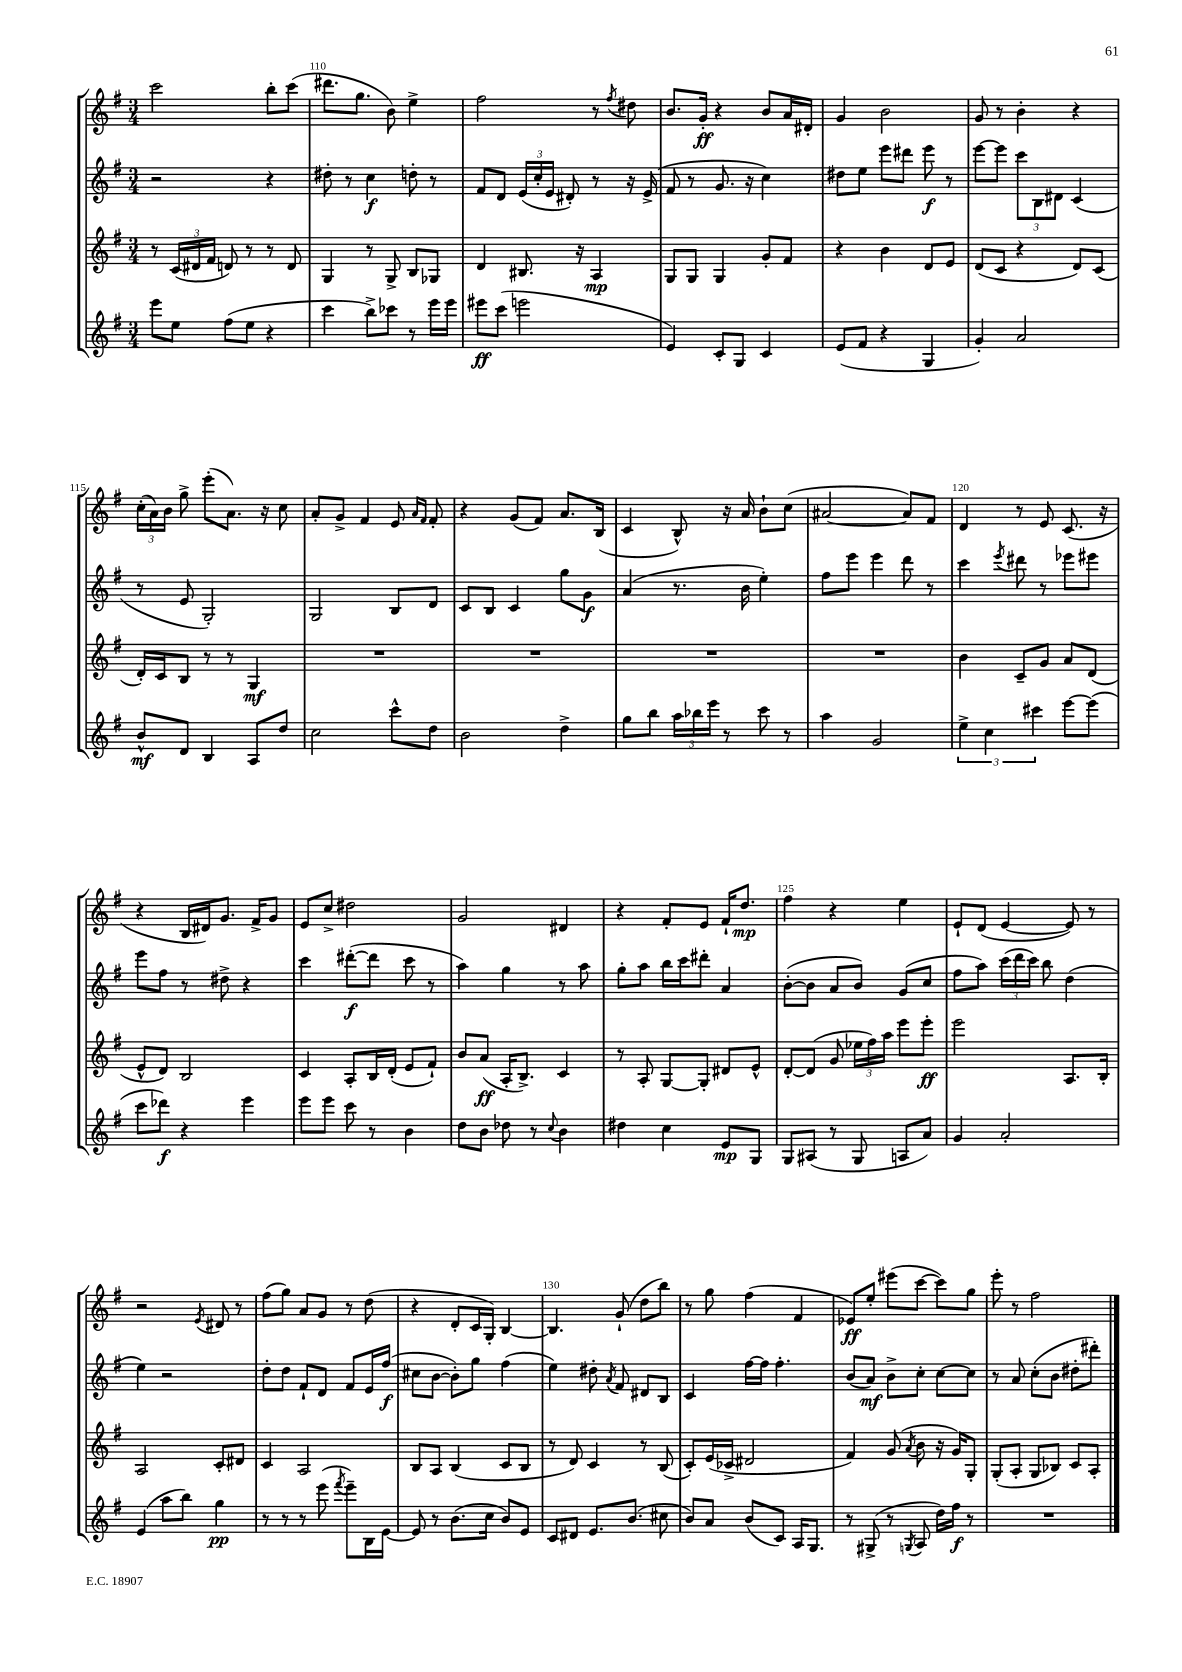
<<
\new StaffGroup <<
\new Staff = "s0" {
    \clef treble \key g \major \numericTimeSignature \time 3/4
    \autoBeamOff c'''2 b''8[-. c'''8]( |
    dis'''8.[ g''8.] b'8) e''4-> |
    fis''2 r8 \acciaccatura { fis''8 } dis''8 |
    b'8.[ g'16]-.\ff r4 b'8[ a'16 dis'16]-. |
    g'4 b'2 |
    g'8 r8 b'4-. r4 |
    \tuplet 3/2 { c''16[-.( a'16) b'16] } g''8-> e'''8[-.( a'8.]) r16 c''8 |
    a'8[-. g'8]-> fis'4 e'8 \grace { a'16[ fis'16] } fis'8-. |
    r4 g'8[( fis'8]) a'8.[ b16]( |
    c'4 b8-^) r16 a'16 b'8[-! c''8]( |
    ais'2~ ais'8[) fis'8] |
    d'4 r8 e'8 c'8.( r16 |
    r4 b16[ dis'16) g'8.] fis'16[-> g'8] |
    e'8[ c''8]-> dis''2 |
    g'2 dis'4 |
    r4 fis'8[-. e'8] fis'16[-! d''8.]\mp |
    fis''4 r4 e''4 |
    e'8[-! d'8]( e'4~ e'8) r8 |
    r2 \acciaccatura { e'8 } dis'8 r8 |
    fis''8[( g''8]) a'8[ g'8] r8 d''8( |
    r4 d'8[-. c'16 g16]-.) b4~ |
    b4. g'8-!( d''8[ b''8]) |
    r8 g''8 fis''4( fis'4 |
    ees'8[\ff) e''8]-. eis'''8[( c'''8]~ c'''8[) g''8] |
    e'''8-. r8 fis''2 \bar "|." |
}
\new Staff = "s1" {
    \clef treble \key g \major \numericTimeSignature \time 3/4
    \autoBeamOff r2 r4 |
    dis''8-. r8 c''4\f d''8-. r8 |
    fis'8[ d'8] \tuplet 3/2 { e'16[( c''16-. e'16] } dis'8-.) r8 r16 e'16->( |
    fis'8 r8 g'8. r16 c''4) |
    dis''8[ e''8] e'''8[ dis'''8] e'''8\f r8 |
    e'''8[~ e'''8] \tuplet 3/2 { c'''8[ b8 dis'8] } c'4( |
    r8 e'8 g2-.) |
    g2 b8[ d'8] |
    c'8[ b8] c'4 g''8[ g'8]\f |
    a'4( r8. b'16 e''4-.) |
    fis''8[ e'''8] e'''4 d'''8 r8 |
    c'''4 \acciaccatura { e'''8 } dis'''8 r8 ees'''8[ eis'''8] |
    e'''8[ fis''8] r8 dis''8-> r4 |
    c'''4 dis'''8[~-.\f( dis'''8] c'''8 r8 |
    a''4) g''4 r8 a''8 |
    g''8[-. a''8] b''16[ c'''16 dis'''8]-. a'4 |
    b'8[~-.( b'8] a'8[ b'8]) g'8[( c''8] |
    fis''8[ a''8]) \tuplet 3/2 { c'''16[( d'''16 c'''16]) } b''8 d''4( |
    e''4) r2 |
    d''8[-. d''8] fis'8[-! d'8] fis'8[ e'16 fis''16]\f( |
    cis''8[ b'8]~ b'8[-.) g''8] fis''4( |
    e''4) dis''8-. \acciaccatura { a'8 } fis'8 dis'8[ b8] |
    c'4 fis''16[~ fis''16] fis''4.-. |
    b'8[( a'8]\mf) b'8[-> c''8]-. c''8[~ c''8] |
    r8 a'8 c''8[-.( b'8] dis''8[-. dis'''8]-.) \bar "|." |
}
\new Staff = "s2" {
    \clef treble \key g \major \numericTimeSignature \time 3/4
    \autoBeamOff r8 \tuplet 3/2 { c'16[( dis'16 fis'16] } d'8) r8 r8 d'8 |
    g4 r8 g8-> b8[ ges8] |
    d'4 bis8. r16 a4\mp |
    g8[ g8] g4 g'8[-. fis'8] |
    r4 b'4 d'8[ e'8] |
    d'8[( c'8] r4 d'8[) c'8]( |
    d'16[-.) c'16 b8] r8 r8 g4\mf |
    R2. |
    R2. |
    R2. |
    R2. |
    b'4 c'8[-- g'8] a'8[ d'8]( |
    e'8[-^ d'8]) b2 |
    c'4 a8[-. b16 d'16]-.( e'8[ fis'8]-!) |
    b'8[ a'8]\ff( a16[-. b8.]->) c'4 |
    r8 a8-. g8[~ g8]-. dis'8[ e'8]-^ |
    d'8[~-. d'8]( g'8 \tuplet 3/2 { ees''16[ fis''16) a''16] } e'''8[ e'''8]-.\ff |
    e'''2 a8.[ b16]-. |
    a2 c'8[-. dis'8] |
    c'4 a2 |
    b8[ a8] b4( c'8[ b8] |
    r8 d'8) c'4 r8 b8( |
    c'8[-.) e'16( ces'16]-> dis'2 |
    fis'4) g'8( \acciaccatura { a'8 } b'8 r16 g'16[) g8]-. |
    g8[-.( a8]-. g8[ bes8]) c'8[ a8]-. \bar "|." |
}
\new Staff = "s3" {
    \clef treble \key g \major \numericTimeSignature \time 3/4
    \autoBeamOff e'''8[ e''8] fis''8[( e''8] r4 |
    c'''4 b''8[->) ces'''8] r8 e'''16[ e'''16] |
    eis'''8[\ff c'''8]( e'''2 |
    e'4) c'8[-. g8] c'4 |
    e'8[( fis'8] r4 g4 |
    g'4-.) a'2 |
    b'8[-^\mf d'8] b4 a8[ d''8] |
    c''2 c'''8[-^ d''8] |
    b'2 d''4-> |
    g''8[ b''8] \tuplet 3/2 { a''16[ bes''16 e'''16] } r8 c'''8 r8 |
    a''4 g'2 |
    \tuplet 3/2 { e''4-> c''4 cis'''4 } e'''8[~ e'''8]( |
    c'''8[ des'''8]\f) r4 e'''4 |
    e'''8[ e'''8] c'''8 r8 b'4 |
    d''8[ b'8] des''8 r8 \appoggiatura { c''8 } b'4 |
    dis''4 c''4 e'8[\mp g8] |
    g8[ ais8]( r8 g8 a8[ a'8]) |
    g'4 a'2-. |
    e'4( a''8[ b''8]) g''4\pp |
    r8 r8 r8 e'''8( \acciaccatura { fis'''8 } e'''8[--) b16 e'16]~ |
    e'8 r8 b'8.[( c''16] b'8[) e'8] |
    c'8[ dis'8] e'8.[ b'8.]( cis''8 |
    b'8[) a'8] b'8[( c'8]) a16[ g8.] |
    r8 gis8->( r8 \acciaccatura { g8 } a8 d''16[) fis''16]\f r8 |
    R2. \bar "|." |
}
>>
>>
\layout { \context { \Score currentBarNumber = #109 \override BarNumber.break-visibility = ##(#f #t #t) barNumberVisibility = #(every-nth-bar-number-visible 5) } }
